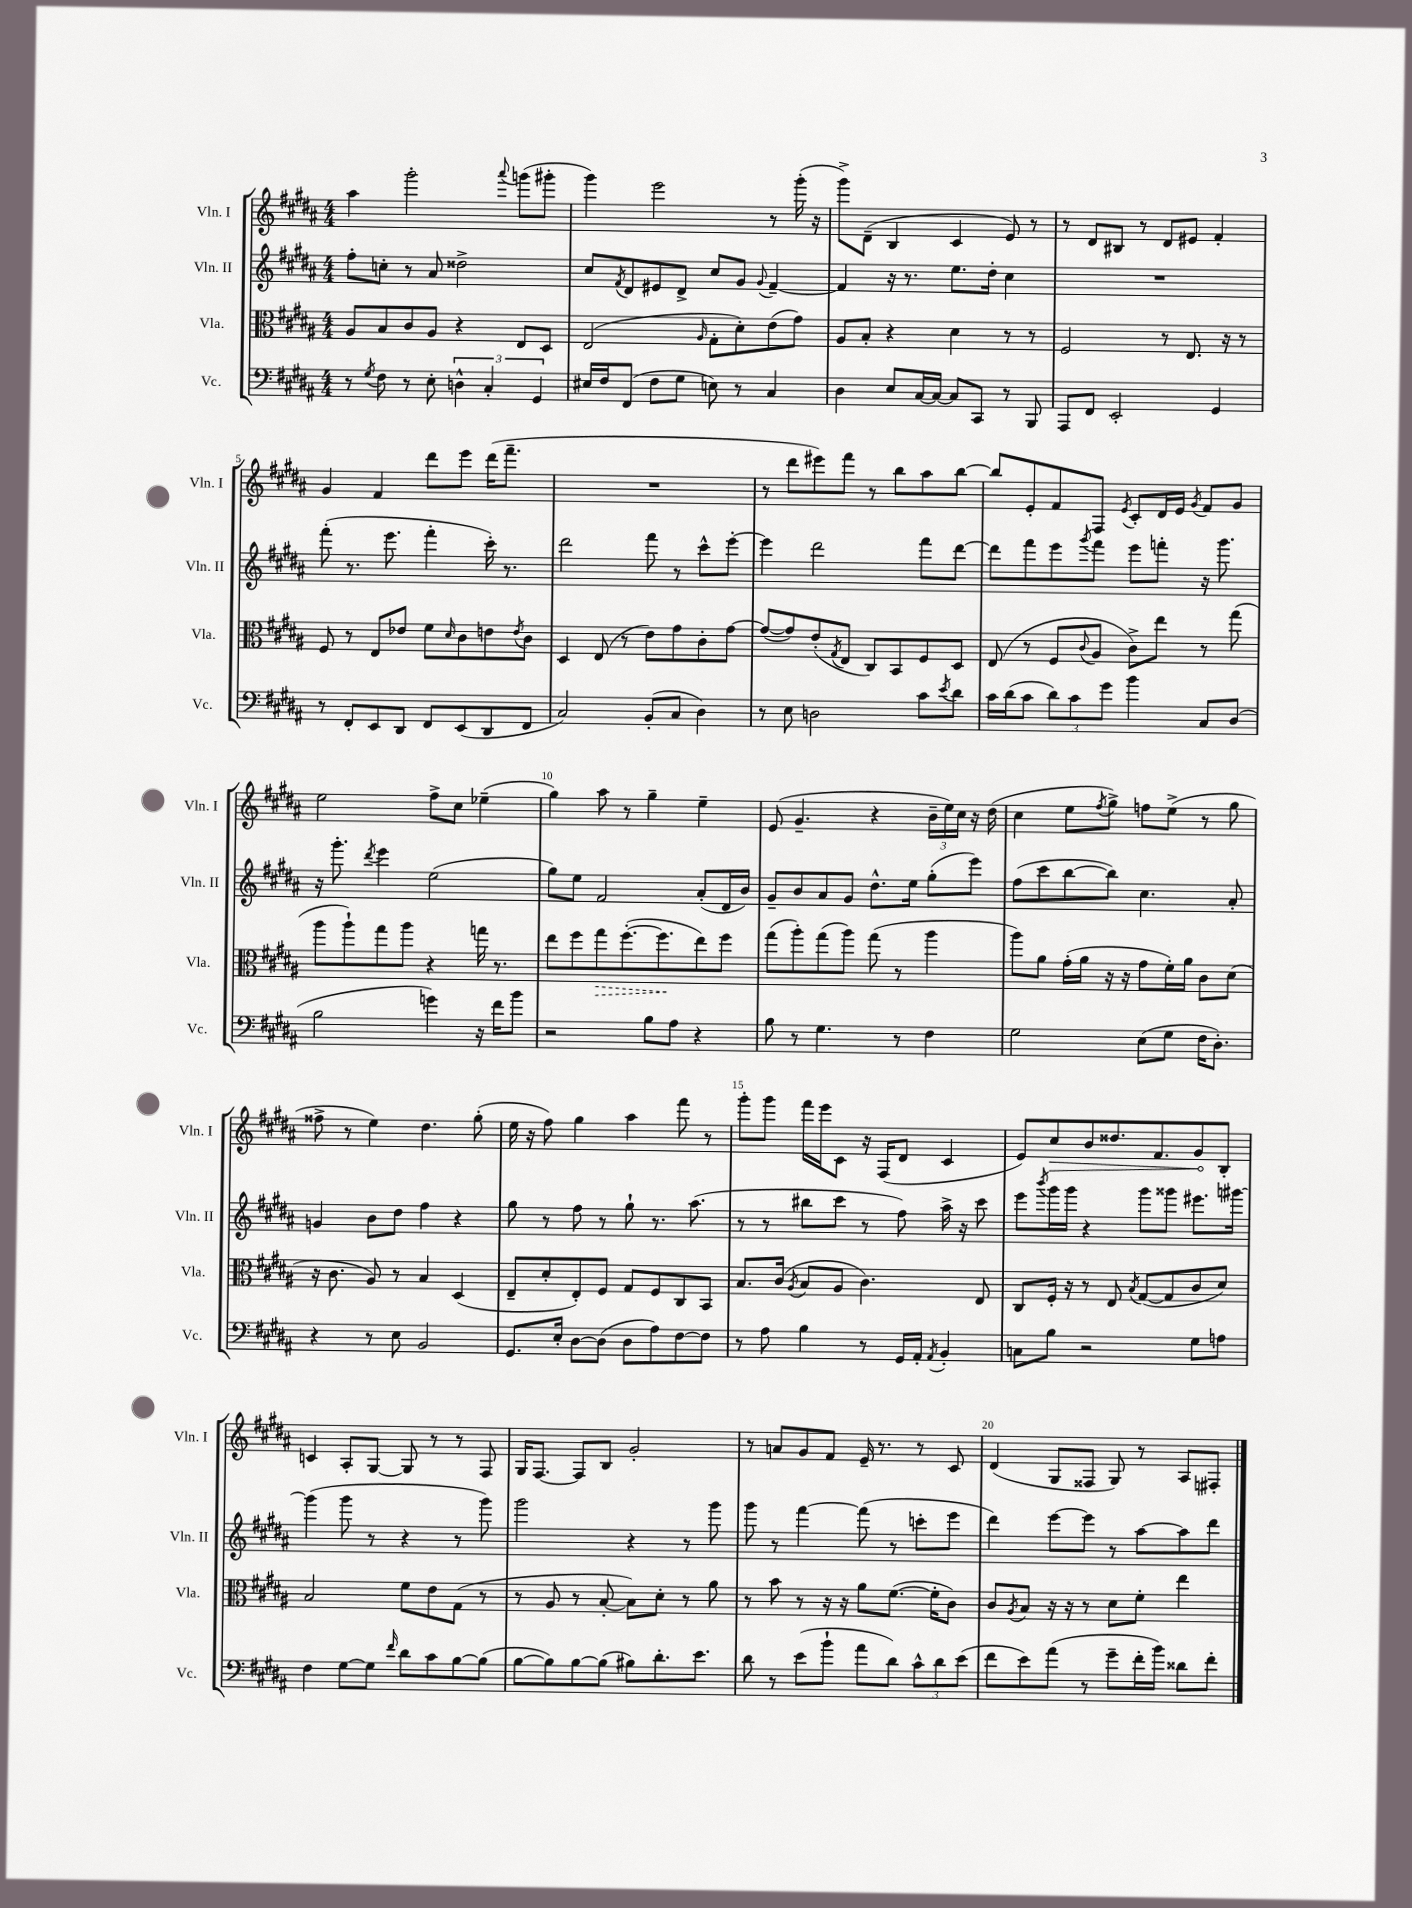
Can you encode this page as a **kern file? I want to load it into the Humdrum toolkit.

**kern	**kern	**kern	**kern
*staff4	*staff3	*staff2	*staff1
*clefF4	*clefC3	*clefG2	*clefG2
*k[f#c#g#d#a#]	*k[f#c#g#d#a#]	*k[f#c#g#d#a#]	*k[f#c#g#d#a#]
*M4/4	*M4/4	*M4/4	*M4/4
8r	8A#	8ff#'	4aa#
8qG#	.	.	.
8F#	8B	8cc'	.
8r	8c#	8r	2ggg#'
8E'	8A#	8a#	.
6D^^	4r	2dd##^	.
6C#'	.	.	.
.	.	.	8qqaaa#
.	8E	.	(8ggg
6GG#	.	.	.
.	8D#	.	8ggg#'
=	=	=	=
16E#	(2E	8cc#	4ggg#)
16F#	.	.	.
.	.	8qf#	.
(8FF#	.	8d#	.
8F#	.	8e#	2eee
8G#	.	8d#^	.
.	16qqA#	.	.
8E)	8G#'	8cc#	.
8r	8d#')	8g#	.
.	.	8qqg#	.
4C#	(8e	[4f#~	8r
.	8g#)	.	(16ggg#'
.	.	.	16r
=	=	=	=
4D#	8A#	4f#]	8ggg#^)
.	8B'	.	(8d#~
8E	4r	16r	4B
.	.	8.r	.
[16C#	.	.	.
16C#_	.	.	.
8C#]	4d#	8.ee	4c#
8CC#	.	.	.
.	.	16dd#'	.
8r	8r	4cc#	8e)
8BBB	8r	.	8r
=	=	=	=
8AAA#	2F#	1r	8r
8FF#	.	.	8d#
2EE'	.	.	8B#
.	.	.	8r
.	8r	.	8d#
.	8.E	.	8e#
4GG#	.	.	4f#'
.	16r	.	.
.	8r	.	.
=	=	=	=
8r	8F#	(8fff#'	4g#
8FF#'	8r	8.r	.
8EE	8E	.	4f#
.	.	8.eee	.
8DD#	8e-	.	.
8FF#	8f#	4fff#'	8ddd#
.	16qqd#	.	.
(8EE	8c#	.	8eee
8DD#	8e	16ccc#')	(16ddd#
.	.	8.r	8.fff#~
.	8qe	.	.
8FF#	8c#	.	.
=	=	=	=
2C#)	4D#	2ddd#	1r
.	(8E	.	.
.	8r	.	.
(8BB'	8e)	8fff#	.
8C#	8g#	8r	.
4D#)	8c#'	8ccc#^^	.
.	[8g#	[8eee'	.
=	=	=	=
8r	(8g#_	4eee]	8r
8E	8g#])	.	8ddd#
2D	(8e'	2ddd#	8eee#)
.	8qG#	.	.
.	8E	.	8fff#
.	8C#)	.	8r
.	8BB	.	8bb
8c#	8F#	8fff#	8aa#
8qe	.	.	.
8d#	8D#	[8ddd#	[8bb
=	=	=	=
16c#	(8E	8ddd#]	8bb]
(16d#	.	.	.
8c#	8r	8fff#	8e'
12d#)	8F#	8eee	8f#
12c#	.	.	.
.	8qqc#	8qggg#	.
.	8A#	8fff#	8F#
12g#	.	.	.
.	.	.	8qe
4b	8c#^)	8eee	8c#'
.	8ee	8fff'	16d#
.	.	.	16e
.	.	.	8qg#
8C#	8r	16r	8f#
.	.	8.ggg#	.
(8D#	(8gg#	.	8g#
=	=	=	=
2B	8aa#	16r	2ee
.	.	8.ggg#'	.
.	8aa#`)	.	.
.	.	8qddd#	.
.	8gg#	4eee	.
.	8aa#	.	.
4g)	4r	(2ee	8ff#^
.	.	.	8cc#
16r	16gg	.	(4ee-~
16f#	8.r	.	.
8b	.	.	.
=	=	=	=
2r	8ee	8gg#)	4gg#)
.	8ff#	8ee	.
.	8gg#	2f#	8aa#
.	([8.ff#'	.	8r
8B	.	.	4gg#~
.	8.ff#]	.	.
8A#	.	.	.
4r	8ee)	(8a#'	4ee~
.	8ff#	16d#	.
.	.	16b)	.
=	=	=	=
8B	(8gg#	8g#~	(8e
8r	8aa#')	8b	4.g#~
4.G#	(8gg#	8a#	.
.	8aa#)	8g#	.
.	(8gg#	8.dd#^^	4r
8r	8r	.	.
.	.	16ee	.
4F#	4aa#	(8gg#'	24b~
.	.	.	24ee)
.	.	.	24cc#
.	.	8eee)	16r
.	.	.	(16dd#
=	=	=	=
2G#	8aa#)	(8ff#	4cc#
.	8a#	8ccc#	.
.	(16g#'	[8bb	8ee
.	16a#	.	.
.	.	.	8qff#
.	16r	8bb])	8gg#^)
.	16r	.	.
(8E	8g#	4.cc#	8ff
8G#	16f#')	.	(8ee^
.	16a#	.	.
16F#	8c#	.	8r
8.D#')	.	.	.
.	(8d#	8a#'	8gg#
=	=	=	=
4r	16r	4g	8ff##^
.	8.c#	.	.
.	.	.	8r
8r	8A#)	8b	4ee)
8E	8r	8dd#	.
2BB	4B	4ff#	4.dd#
.	(4D#	4r	.
.	.	.	(8gg#'
=	=	=	=
8.GG#	8E~	8gg#	16ee
.	.	.	16r
.	8d#'	8r	8ff#)
16E'	.	.	.
[8D#	8E')	8ff#	4gg#
(8D#]	8F#	8r	.
8D#	8G#	8gg#`	4aa#
8A#)	8F#	8.r	.
[8F#	8C#	.	8fff#
.	.	(8.aa#	.
8F#]	8BB	.	8r
=	=	=	=
8r	8.B	8r	8ggg#'
8A#	.	8r	8ggg#
.	(16c#	.	.
.	8qA#	.	.
4B	8B	8bb#	16fff#
.	.	.	16eee
.	8A#	8ccc#	8c#
8r	4.c#)	8r	16r
.	.	.	(16F#
16GG#	.	8ff#)	8d#
16AA#'	.	.	.
8qAA#	.	.	.
4BB'	.	16aa#^	4c#
.	.	16r	.
.	8E	8ccc#	.
=	=	=	=
8C	8C#	8eee	8e)
.	.	8qbbb	.
8B	16F#'	16ggg#	8cc#
.	16r	16ggg#	.
2r	8r	4r	8b
.	8E	.	8.dd##
.	8qB	.	.
.	([8G#	8ggg#	.
.	.	.	8.f#
.	8G#]	8ggg##	.
8G#	8c#	8.eee#	8g#
8A	8d#)	.	8B'
.	.	[16ggg#	.
=	=	=	=
4F#	2B	(4ggg#]	4c
[8G#	.	8ggg#	8A#'
8G#]	.	8r	[8G#
16qqf#	.	.	.
8d#	8f#	4r	8G#]
8c#	8e	.	8r
[8B	(8G#	8r	8r
(8B]	8r	8ggg#)	8F#
=	=	=	=
[8B	8r	2ggg#	16G#
.	.	.	[8.F#
8B])	8A#	.	.
[8B	8r	.	8F#]
(8B]	[8B'	.	8B
8B#)	8B])	4r	2g#'
8.d#'	8d#'	.	.
.	8r	8r	.
8.e	.	.	.
.	8a#	8ggg#	.
=	=	=	=
8d#	8r	8ggg#	8r
8r	8b	8r	8a
(8e	8r	[4fff#	8g#
8b`	16r	.	8f#
.	16r	.	.
8a#	8a#	(8fff#]	16e~
.	.	.	8.r
8d#)	([8.f#	8r	.
12c#^^	.	8ccc'	8r
.	16f#']	.	.
12d#	.	.	.
.	8c#)	8eee	8c#
(12e	.	.	.
=	=	=	=
8f#	8c#	4ddd#)	(4d#
.	8qA#	.	.
8e)	8B	.	.
(8a#	16r	[8eee	8G#
.	16r	.	.
8r	8r	8eee]	8F##
8g#~	8d#	8r	8G#)
16f#'	8f#'	[8aa#	8r
16b)	.	.	.
8d##	4ee	8aa#]	8A#
8f#'	.	8ddd#	8F#'
==	==	==	==
*-	*-	*-	*-
